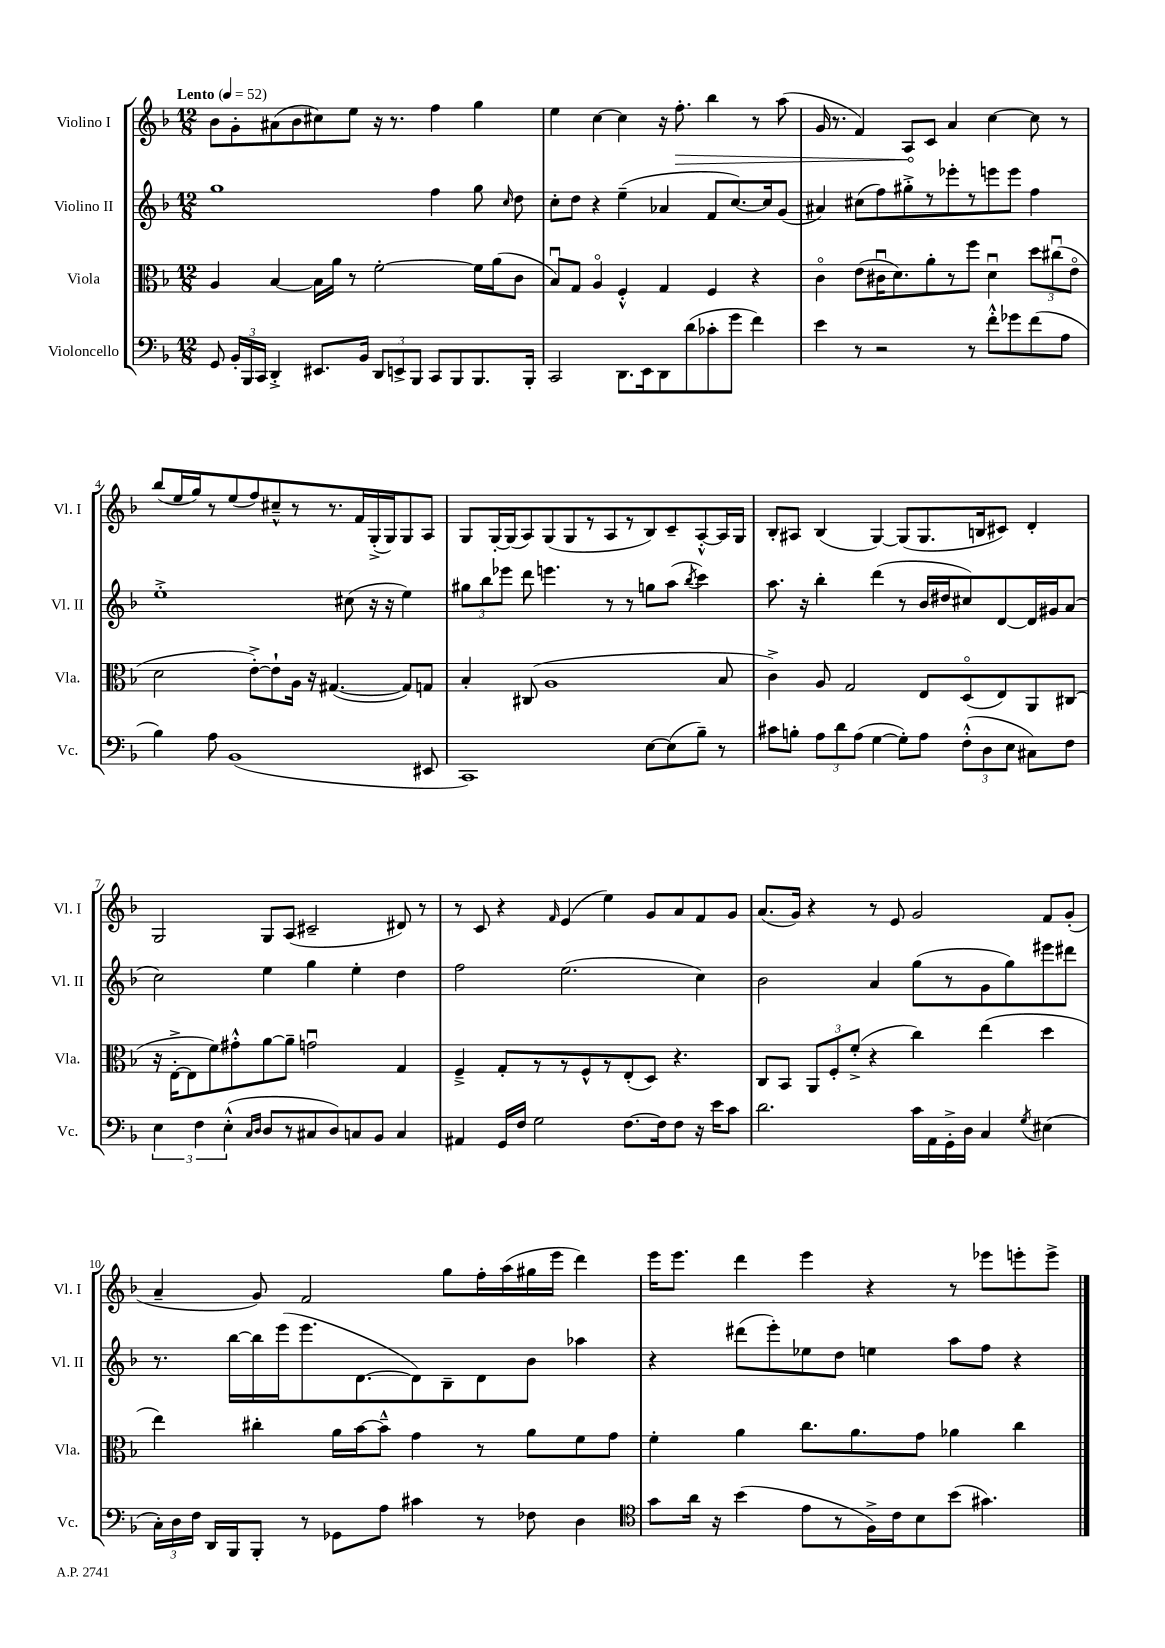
<<
\new StaffGroup <<
\new Staff = "s0" \with { instrumentName = "Violino I" shortInstrumentName = "Vl. I" } {
    \clef treble \key f \major \numericTimeSignature \time 12/8 \tempo "Lento" 4 = 52
    \autoBeamOff bes'8[ g'8-. ais'8( bes'8 cis''8) e''8] r16 r8. f''4 g''4 |
    e''4 c''4~ c''4 r16 \once \override Hairpin.circled-tip = ##t f''8.-.\> bes''4 r8 a''8( |
    g'16 r8. f'4) a8[\! c'8] a'4 c''4~ c''8 r8 |
    bes''8[( e''16 g''16) r8 e''8( f''8) cis''8---^ r8 r8. f'16 g16-.->( g16) g8 a8] |
    g8[ g16~-. g16( a8) g8( g8 r8 a8 r8 bes8) c'8-- a8~-.-^ a16 g16] |
    bes8[-. ais8] bes4( g4~) g8[( g8. b16 cis'8]) d'4-. |
    g2 g8[ a8]( cis'2-- dis'8) r8 |
    r8 c'8 r4 \grace { f'16 } e'4( e''4) g'8[ a'8 f'8 g'8] |
    a'8.[( g'16]) r4 r8 e'8 g'2 f'8[ g'8]-.( |
    a'4-- g'8) f'2 g''8[ f''16-. a''16( gis''16 e'''16] d'''4) |
    e'''16[ e'''8.] d'''4 e'''4 r4 r8 ees'''8[ e'''8-. e'''8]-> \bar "|." |
}
\new Staff = "s1" \with { instrumentName = "Violino II" shortInstrumentName = "Vl. II" } {
    \clef treble \key f \major \numericTimeSignature \time 12/8
    \autoBeamOff g''1 f''4 g''8 \grace { c''16 } d''8 |
    c''8[-. d''8] r4 e''4--( aes'4 f'8[ c''8.~) c''16 g'8]( |
    ais'4) cis''8[( f''8) gis''8-.-> r8 ees'''8-. r8 e'''8 e'''8] f''4 |
    e''1-.-> cis''8( r16 r16 e''4) |
    \tuplet 3/2 { gis''8[ bes''8 ees'''8] } d'''8 e'''4. r8 r8 g''8[ a''8]( \acciaccatura { bes''8 } c'''4) |
    a''8. r16 bes''4-. d'''4( r8 bes'16[ dis''16 cis''8) d'8~ d'16 gis'16 a'8]( |
    c''2) e''4 g''4 e''4-. d''4 |
    f''2 e''2.( c''4) |
    bes'2 a'4 g''8[( r8 g'8 g''8) eis'''8 dis'''8] |
    r8. bes''16[~ bes''16 e'''16( e'''8. d'8.~ d'8) bes8-- d'8 bes'8] aes''4 |
    r4 dis'''8[( e'''8-.) ees''8 d''8] e''4 a''8[ f''8] r4 \bar "|." |
}
\new Staff = "s2" \with { instrumentName = "Viola" shortInstrumentName = "Vla." } {
    \clef alto \key f \major \numericTimeSignature \time 12/8
    \autoBeamOff a4 bes4~ bes16[ a'16] r8 f'2~-. f'16[ a'16( c'8] |
    bes8[\downbow) g8] a4\flageolet f4-.-^ g4 f4 r4 |
    c'4\flageolet e'8[( cis'16\downbow d'8.) a'8-. r8 f''8] d'4\downbow \tuplet 3/2 { d''8[ cis''8\downbow( e'8]\flageolet } |
    d'2 e'8[~-.->) e'8-! a16] r16 gis4.~( gis8[) g8] |
    bes4-. cis8( a1 bes8 |
    c'4->) a8 g2 e8[ d8\flageolet( e8) a,8 cis8]( |
    r16 e16[~-.-> e8 f'8) gis'8-.-^ a'8~ a'8]-- g'2\downbow g4 |
    f4---> g8[-. r8 r8 f8-^ r8 e8-.( d8]) r4. |
    c8[ bes,8] \tuplet 3/2 { a,8[ f8-. f'8]-.->( } r4 c''4) e''4( d''4 |
    e''4) cis''4-. a'16[ bes'16~ bes'8]---^ g'4 r8 a'8[ f'8 g'8] |
    f'4-. a'4 c''8.[ a'8. g'8] aes'4 c''4 \bar "|." |
}
\new Staff = "s3" \with { instrumentName = "Violoncello" shortInstrumentName = "Vc." } {
    \clef bass \key f \major \numericTimeSignature \time 12/8
    \autoBeamOff g,8 \tuplet 3/2 { bes,16[-. bes,,16 c,16] } d,4-.-> eis,8.[ bes,16] \tuplet 3/2 { d,8[ e,8-> bes,,8] } c,8[ bes,,8 bes,,8. bes,,16]-. |
    c,2 d,8.[ e,16 d,8 d'8( ces'8-. g'8] f'4) |
    e'4 r8 r2 r8 f'8[-.-^ ges'8 f'8( a8] |
    bes4) a8 bes,1( eis,8 |
    c,1) e8[~ e8( bes8]--) r8 |
    cis'8[ b8]-. \tuplet 3/2 { a8[ d'8 a8]( } g4~ g8[-.) a8] \tuplet 3/2 { f8[-.-^( d8 e8] } cis8[) f8] |
    \tuplet 3/2 { e4 f4 e4-.-^( } \grace { c16[ d16] } d8[ r8 cis8 d8) c8 bes,8] c4 |
    ais,4 g,16[ f16] g2 f8.[~ f16 f8] r16 e'16[ c'8] |
    d'2. c'16[ a,16 g,16-.-> d16] c4 \acciaccatura { g8 } eis4( |
    \tuplet 3/2 { c16[-.) d16 f16] } d,16[ bes,,16 bes,,8]-. r8 ges,8[ a8] cis'4 r8 fes8 d4 |
    \clef tenor g'8[ a'16] r16 bes'4( e'8[ r8 f16->) c'16 bes8 bes'8]( gis'4.) \bar "|." |
}
>>
>>
